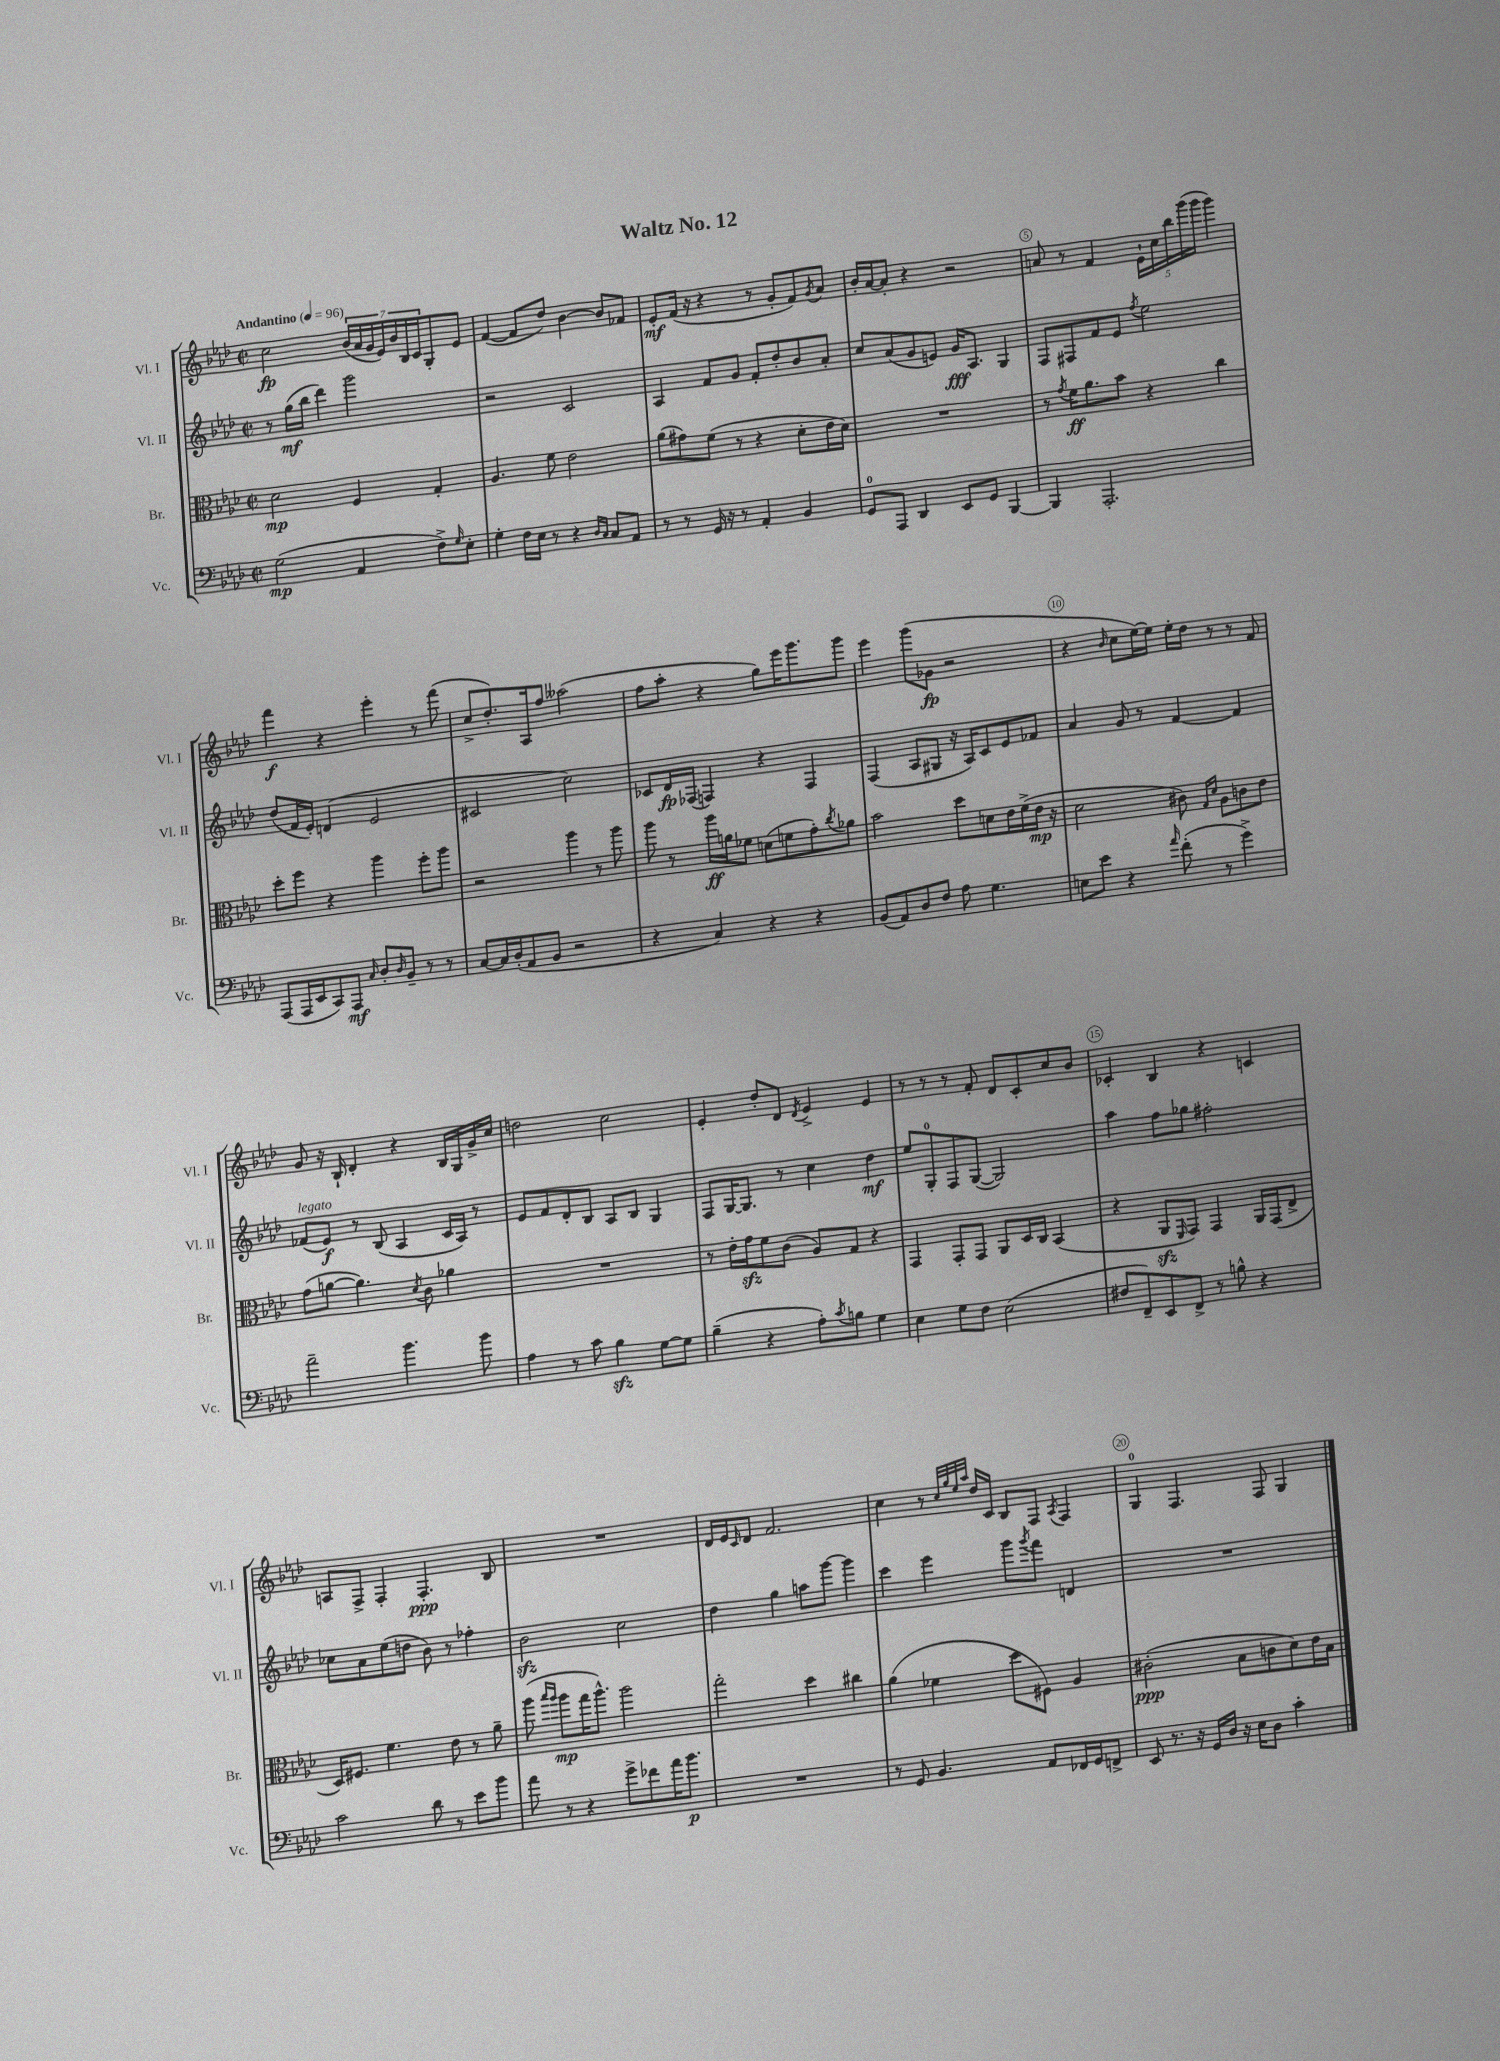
\header { title = "Waltz No. 12" }
<<
\new StaffGroup <<
\new Staff = "s0" \with { instrumentName = "Vl. I" shortInstrumentName = "Vl. I" } {
    \clef treble \key aes \major \defaultTimeSignature \time 2/2 \tempo "Andantino" 4 = 96
    c''2\fp \tuplet 7/4 { bes'16( aes'16 g'16 ees'16) bes'16 bes16 c'16 } g8-. ees'8 |
    f'4~( f'8 des''8) bes'4~ bes'8 fes'8 |
    ees'8-.\mf f'16( r16 r4 r8 g'8-. f'8) \acciaccatura { g'8 } aes'8 |
    bes'16-. aes'16~ aes'8-. r4 r2 |
    a'8 r8 f'4 \tuplet 5/4 { ees'16-! c''16 bes''16 g'''16( g'''16 } g'''4) |
    f'''4\f r4 ees'''4-. r8 f'''8( |
    c''8-> des''8.-.) aes16 f''8 aeses''2( |
    f''8 aes''8-. r4 g''8) ees'''16 g'''8. g'''8 |
    ees'''4 g'''8( ges'8\fp r2 |
    r4 \grace { bes'16 } c''8 ees''16~) ees''16 ees''16-. des''16 r8 r8 f'8 |
    g'8 r16 bes16-! des'4-. r4 bes16 g16 g'16-> c''16 |
    d''2 c''2 |
    ees'4-. des''8-. des'8 \acciaccatura { des'8 } ees'4-> ees'4 |
    r8 r8 r8 f'8-. des'8 c'8-. c''8 bes'8 |
    ces'4-. bes4 r4 c'4 |
    a8 f8-> f4-. f4.-.\ppp bes8 |
    R1 |
    des'16 ees'16 \grace { c'16 } des'8 f'2. |
    c''4 r8 \grace { c''32 g''32 ees''32 aes''32 } des''16 c'16 bes8 f8 \acciaccatura { aes8 } f4 |
    g4-0 f4. f8 g4 \bar "|." |
}
\new Staff = "s1" \with { instrumentName = "Vl. II" shortInstrumentName = "Vl. II" } {
    \clef treble \key aes \major \defaultTimeSignature \time 2/2
    r8 g''16\mf( bes''16 des'''4) g'''2 |
    r2 c'2 |
    aes4 f'8 g'8 f'8-. des''8-. bes'8 aes'8-. |
    c''8 aes'8( g'8 e'8) g'16\fff aes8. g4 |
    f8 fis8 f'8 ees'8 \acciaccatura { f''8 } ees''2 |
    des''8( f'16 ees'16-.) d'4( ees'2 |
    cis'2 c''2) |
    ces'8 des'16\fp fes16( f4) r4 f4 |
    f4( aes8 gis8 r16 aes16) c'8 ees'8 fes'8 |
    aes'4 g'8 r8 f'4~ f'4 |
    fes'8^\markup { \italic "legato" }( ees'8\f) r8 bes8( aes4 c'16 aes16) r8 |
    ees'8 f'8 des'8-. bes8 aes8 bes8 g4 |
    f8 g16~ g8. r8 c''4 des''4\mf |
    ees''8 g8-0-. f8 g8~( g2) |
    aes''4 f''8 ges''8 fis''2-. |
    ces''8 aes'8 ees''8( d''8 bes'8) r8 fes''4-. |
    bes'2\sfz c''2 |
    des''4 g''4 a''8 g'''8~ g'''4 |
    c'''4 ees'''4 g'''8 \acciaccatura { g'''8 } f'''8 d'4 |
    R1 \bar "|." |
}
\new Staff = "s2" \with { instrumentName = "Br." shortInstrumentName = "Br." } {
    \clef alto \key aes \major \defaultTimeSignature \time 2/2
    des'2\mp f4 g4-. |
    aes4. f'8 ees'2 |
    aes'8( gis'8) f'8( r8 r4 des'8-. ees'16 des'16) |
    R1 |
    r8 \acciaccatura { g'8 } f'16\ff aes'8. bes'8 r4 c''4 |
    des''8-. f''8 r4 aes''4 f''8-. aes''8 |
    r2 aes''4 r8 aes''8 |
    aes''8 r8 aes''16\ff a'16 fes'8 d'8( f'8 g'8-.) \acciaccatura { c''8 } aes'8 |
    bes'2 des''8 d'8 ees'16 f'16->( ees'16\mp r16 |
    des'2 cis'8) \grace { g16 des'16 } aes8 c'8 ees'8 |
    g'8( a'8~ a'4.) \acciaccatura { des'8 } c'8 aes'4 |
    R1 |
    r8 ees'16-. g'16\sfz f'8 c'8( aes8) g8 r4 |
    g,4 g,8-. g,8 aes,8 des16 c16 bes,4( |
    r4 aes,8\sfz \grace { f,16 } g,8) g,4 aes,16 g,16( ees8-> |
    des16) fis8. f'4. ees'8 r8 aes'8-- |
    aes''8( \grace { bes''16 aes''16 } aes''8\mp g''16 aes''8.-^) aes''2 |
    g''2-. des''4 cis''4 |
    aes'4( fes'4 des''8 fis8) aes4 |
    cis'2-.\ppp( bes8 c'8 des'8) ees'16 bes16 \bar "|." |
}
\new Staff = "s3" \with { instrumentName = "Vc." shortInstrumentName = "Vc." } {
    \clef bass \key aes \major \defaultTimeSignature \time 2/2
    g2\mp( aes,4 f8->) \grace { g16 } ees8-. |
    g4-. f16 ees16 r8 r4 \grace { des16 c16 } c8 aes,8 |
    r8 r8 g,16 r16 r8 aes,4-. bes,4 |
    g,8-0 aes,,8 des,4 ees,8 g,8 bes,,4~ |
    bes,,4 aes,,2.-. |
    aes,,8( aes,,16 ees,16 c,8) aes,,8\mf \grace { c16 } des8-. \grace { des16 } bes,8-- r8 r8 |
    c8~ c16 des16-.( aes,8 bes,8 r2 |
    r4 c4) r4 r4 |
    bes,8( aes,8) des8 f8 aes8 g4. |
    e8 ees'8 r4 \grace { aes'16 } f'8-.( r8 g'4->) |
    aes'2-- bes'4. bes'8 |
    aes4 r8 c'8 bes4\sfz g8~ g8 |
    bes4--( r4 aes8-.) \acciaccatura { c'8 } b8 g4 |
    ees4 g8 f8 ees2( |
    fis8 f,8--) ees,8 f,8-> r8 b8-^ r4 |
    c'2 des'8 r8 ees'8 bes'8 |
    aes'8 r8 r4 g'8-> fes'8 aes'16 bes'8.\p |
    R1 |
    r8 g,8 bes,4. aes,8 fes,16 g,16 f,8-> |
    ees,8 r8. r16 g,16 des16 r16 ees16 des8 c'4-. \bar "|." |
}
>>
>>
\layout { \context { \Score \override BarNumber.break-visibility = ##(#f #t #t) barNumberVisibility = #(every-nth-bar-number-visible 5) \override BarNumber.stencil = #(make-stencil-circler 0.1 0.3 ly:text-interface::print) } }
